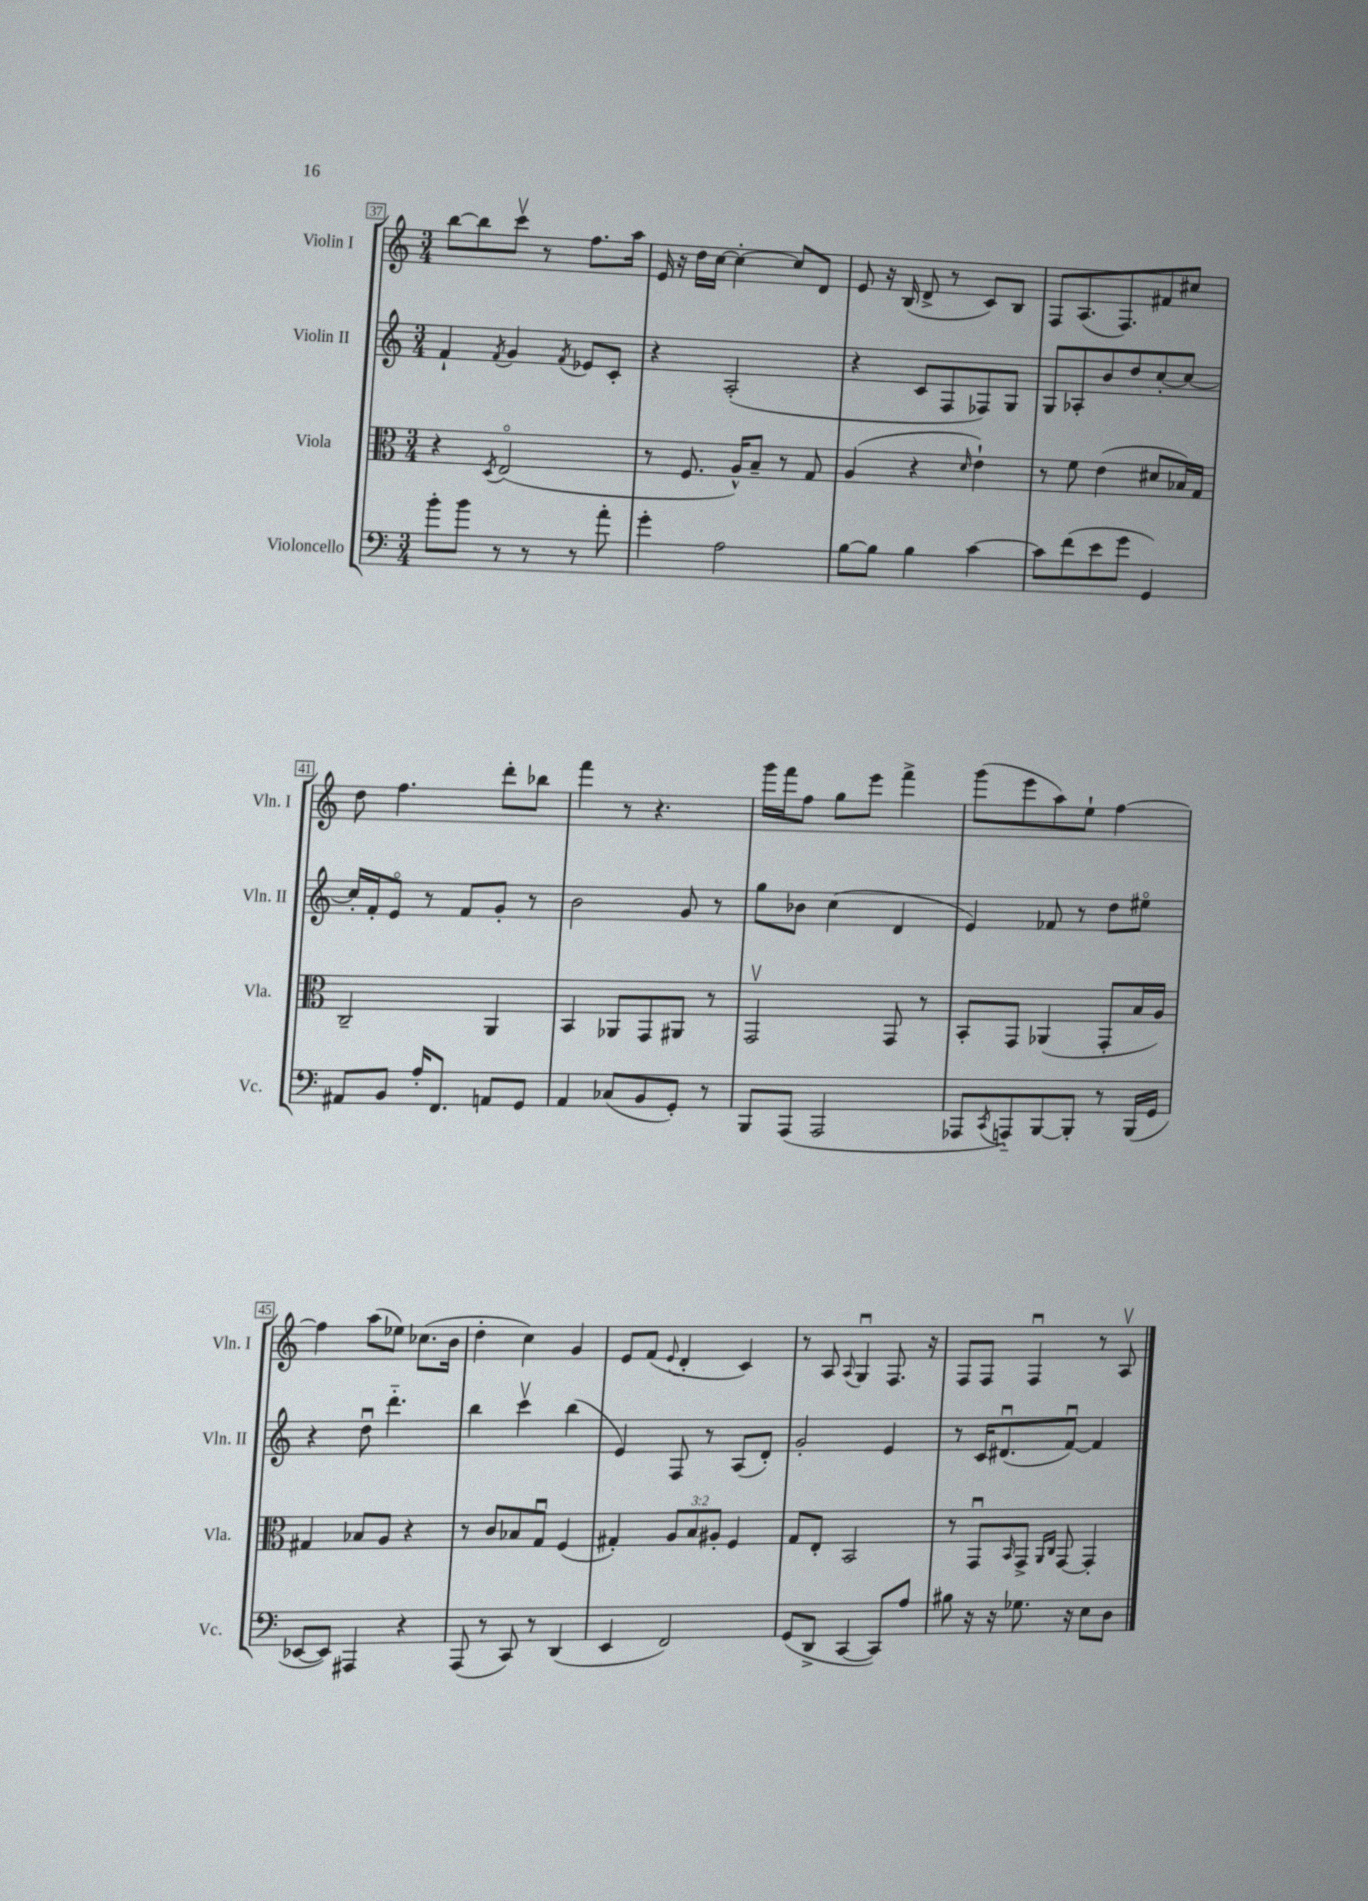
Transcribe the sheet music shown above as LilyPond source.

<<
\new StaffGroup <<
\new Staff = "s0" \with { instrumentName = "Violin I" shortInstrumentName = "Vln. I" } {
    \clef treble \key c \major \numericTimeSignature \time 3/4
    b''8~ b''8 c'''8\upbow r8 f''8. a''16 |
    e'16 r16 d''16 c''16~ c''4~-. c''8 d'8 |
    e'8 r16 b16( d'8-> r8 c'8) b8 |
    f8 a8.( f8.) fis'8 cis''8 |
    d''8 f''4. d'''8-. bes''8 |
    f'''4 r8 r4. |
    g'''16 f'''16 f''8 g''8 e'''8 f'''4-> |
    g'''8( e'''8 a''8) e''8-! f''4~ |
    f''4 a''8( ees''8) ces''8.( b'16 |
    d''4-. c''4) g'4 |
    e'8 f'8( \appoggiatura { e'8 } d'4-. c'4) |
    r8 a8 \appoggiatura { a8 } g4\downbow f8. r16 |
    f8 f8 f4\downbow r8 a8\upbow \bar "|." |
}
\new Staff = "s1" \with { instrumentName = "Violin II" shortInstrumentName = "Vln. II" } {
    \clef treble \key c \major \numericTimeSignature \time 3/4
    f'4-! \acciaccatura { f'8 } g'4 \acciaccatura { f'8 } ees'8 c'8-. |
    r4 a2-.( |
    r4 c'8 f8 fes8) g8 |
    g8 aes8-. b'8 d''8 c''8~-. c''8~ |
    c''16-. f'16-. e'8\flageolet r8 f'8 g'8-. r8 |
    b'2 g'8 r8 |
    g''8 bes'8 c''4( d'4 |
    e'4) fes'8 r8 d''8 eis''8\flageolet |
    r4 d''8\downbow d'''4.-_ |
    b''4 c'''4\upbow b''4( |
    e'4) f8 r8 a8( d'8-.) |
    g'2-. e'4 |
    r8 c'16 dis'8.\downbow( f'8~\downbow) f'4 \bar "|." |
}
\new Staff = "s2" \with { instrumentName = "Viola" shortInstrumentName = "Vla." } {
    \clef alto \key c \major \numericTimeSignature \time 3/4 \override Staff.TupletNumber.text = #tuplet-number::calc-fraction-text
    r4 \acciaccatura { d8 } e2\flageolet( |
    r8 f8. a16-^) b8-- r8 g8 |
    a4( r4 \grace { d'16 } e'4-!) |
    r8 f'8 e'4( dis'8 bes16) g16 |
    c2-- a,4 |
    b,4 aes,8 g,8 ais,8 r8 |
    g,2\upbow g,8 r8 |
    b,8-. g,8 aes,4( g,8-. b16 a16) |
    gis4 bes8 a8 r4 |
    r8 c'8 bes8 g8\downbow f4( |
    gis4-.) \tuplet 3/2 { a8 b8 ais8-. } f4 |
    g8 e8-. b,2 |
    r8 g,8\downbow \grace { b,16 } g,8-> \grace { a,16 c16 } g,8~ g,4-. \bar "|." |
}
\new Staff = "s3" \with { instrumentName = "Violoncello" shortInstrumentName = "Vc." } {
    \clef bass \key c \major \numericTimeSignature \time 3/4
    b'8-. b'8 r8 r8 r8 a'8-. |
    g'4-. a2 |
    b8~ b8 b4 c'4~ |
    c'8 f'8( e'8 g'8 g,4) |
    ais,8 b,8 a16-. f,8. a,8 g,8 |
    a,4 ces8( b,8 g,8-.) r8 |
    b,,8 a,,8( a,,2 |
    aes,,8 \acciaccatura { c,8 } a,,8-_) b,,8~ b,,8-. r8 b,,16( g,16 |
    ees,8~ ees,8) ais,,4 r4 |
    a,,8( r8 c,8) r8 d,4( |
    e,4 f,2) |
    g,8( d,8-> c,4~ c,8) a8 |
    bis8 r16 r16 ges8. r16 e8 d8 \bar "|." |
}
>>
>>
\layout { \context { \Score currentBarNumber = #37 \override BarNumber.stencil = #(make-stencil-boxer 0.1 0.3 ly:text-interface::print) } }
